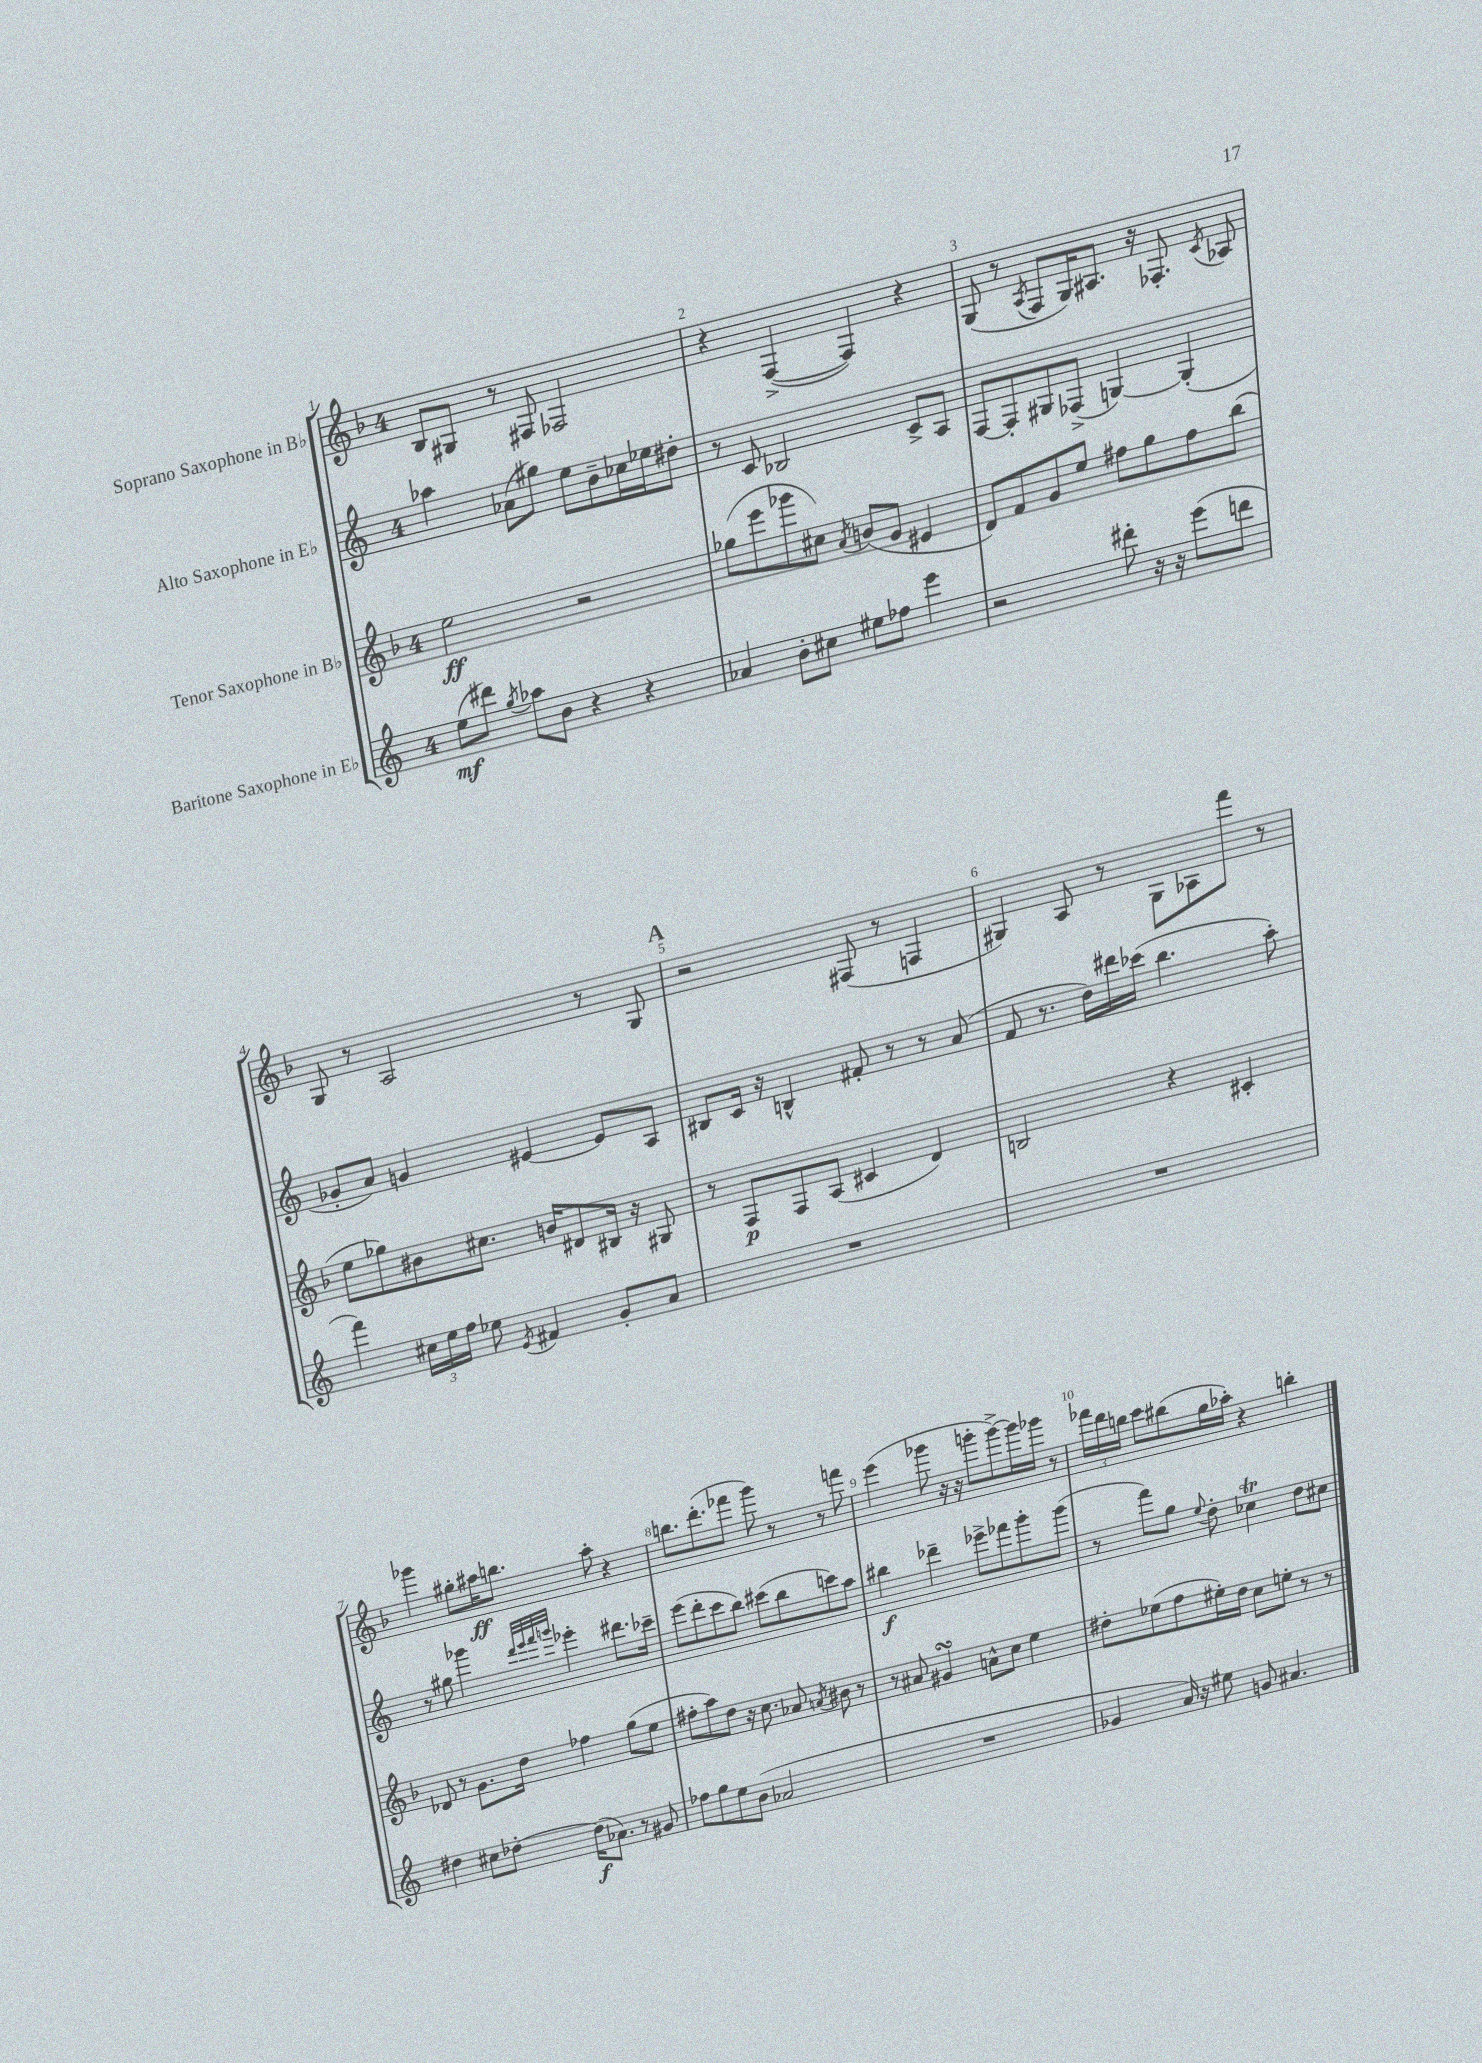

**kern	**kern	**kern	**kern
*staff4	*staff3	*staff2	*staff1
*clefG2	*clefG2	*clefG2	*clefG2
*k[]	*k[b-]	*k[]	*k[b-]
*M4/4	*M4/4	*M4/4	*M4/4
(8ee	2ee	4aa-	8B-
8ddd#)	.	.	8G#
8qgg	.	.	.
8aa-	.	(8a-	8r
8b	.	8gg#)	8F#
4r	2r	8ee	2F-
.	.	8b~	.
4r	.	16cc-	.
.	.	16ee-	.
.	.	8dd#'	.
=	=	=	=
4a-	(8gg-	8r	4r
.	8eee	8c	.
8b'	8ggg-	2B-	([4F^
8cc#	8cc#)	.	.
.	8qa	.	.
8ee#	(8b	.	4F])
8ff-	8g	.	.
4eee	4e#	8c^	4r
.	.	8A	.
=	=	=	=
2r	8d)	[8F	(8G
.	8f	8F']	8r
.	.	.	8qA
.	8g	8G#	8F
.	8ee	(8F-^	16G)
.	.	.	8.A#
8ddd#'	8ff#	[4G)	.
16r	8gg	.	16r
16r	.	.	8.F-'
(8eee	8ff#	(4G']	.
.	.	.	8qc
8ddd	(8bb-	.	8A-
=	=	=	=
4fff)	8ee	8g-'	8G
.	8gg-)	8a)	8r
24cc#	8b#	4g	2A
24ee	.	.	.
24ff	.	.	.
8ee-	8.cc#	.	.
8qe	.	.	.
4f#	.	[4e#	.
.	16b	.	.
.	8d#	.	.
8g'	16B#	8e#]	8r
.	16r	.	.
8a	8G#	8A	8G
=	=	=	=
1r	8r	8B#	2r
.	8F	16c	.
.	.	16r	.
.	8F	4B^^	.
.	(8A	.	.
.	4c#	8f#'	(8F#
.	.	8r	8r
.	4d)	8r	4F
.	.	(8a	.
=	=	=	=
1r	2B	8f	4G#)
.	.	8.r	.
.	.	.	8A
.	.	16dd)	.
.	.	16ddd#	8r
.	.	(16ccc-	.
.	4r	4.bb	8G#
.	.	.	8A-
.	4c#'	.	8fff
.	.	8aa')	8r
=	=	=	=
4dd#	8d-	8r	4ggg-
.	8r	8gg#	.
8cc#	8.g	4ggg-	8gg#'
[8dd-'	.	.	16aa#
.	16dd	.	8.bb
.	.	32qqddd	.
.	.	32qqeee	.
.	.	32qqfff	.
.	.	32qqggg	.
(16dd-]	4ff-	4eee-'	.
8.a-)	.	.	.
.	.	.	8aa#'
8r	(8gg	8.ddd#	4r
8g#	8ee	.	.
.	.	16ccc-~	.
=	=	=	=
8ff-	8ff#'	(8eee	8.bb
8gg	8aa)	8ddd'	.
.	.	.	(8.ddd'
8ee	8dd	8ccc	.
(8b	16r	8bb)	8fff-
.	8.cc	.	.
2a-	.	(8ccc#	8ggg)
.	8a-	8bb	8r
.	8qa	.	.
.	8b#	8ccc)	8r
.	8r	8aa	8fff
=	=	=	=
1r	8r	4bb#	(4eee
.	8a#	.	.
.	4g#	4ddd-~	8ggg-
.	.	.	16r
.	.	.	16r
.	8a^^	8eee-^	8ggg'
.	8cc	8fff-	[8ggg^)
.	4ee	8ggg'	16ggg]
.	.	.	16ggg-
.	.	(8ggg	8r
=	=	=	=
4g-	8dd#'	8r	24fff-
.	.	.	24ddd
.	.	.	24bb
.	(8ee-	8fff)	8ccc
16a)	8ff	8gg	(8bb#
16r	.	.	.
.	.	8qqee	.
8ee#	16ee#')	8dd'	16gg
.	16dd#	.	16aa-')
8g	8cc	4cc-	4r
4.a#	8ee'	.	.
.	8r	8dd	4bb'
.	8r	8cc#	.
==	==	==	==
*-	*-	*-	*-
